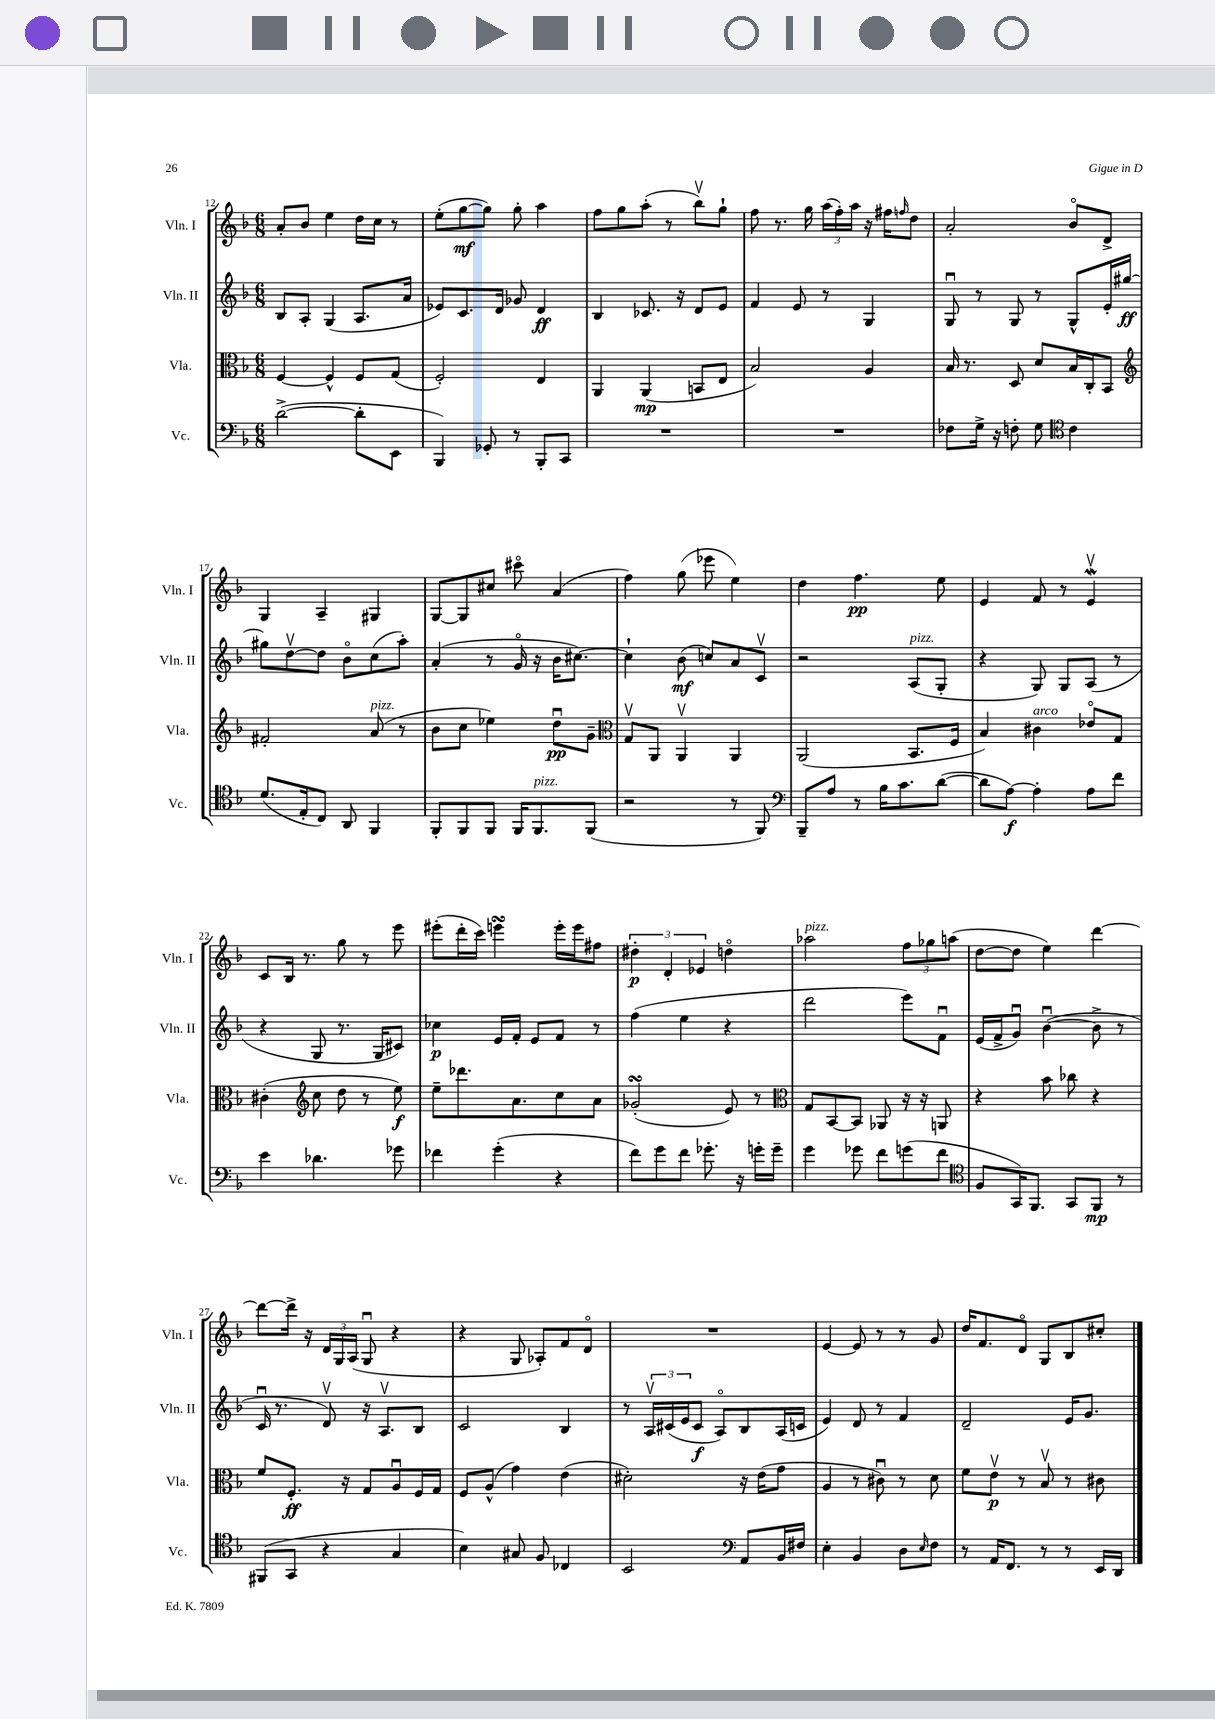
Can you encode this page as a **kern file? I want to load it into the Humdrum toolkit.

**kern	**kern	**kern	**kern
*staff4	*staff3	*staff2	*staff1
*clefF4	*clefC3	*clefG2	*clefG2
*k[b-]	*k[b-]	*k[b-]	*k[b-]
*M6/8	*M6/8	*M6/8	*M6/8
([2d^	[4F	8B-	8a'
.	.	8A'	8b-
.	4F^^]	(4G	4ee
8d']	8F	8.A	16dd
.	.	.	16cc
8EE	(8G	.	8r
.	.	16a	.
=	=	=	=
4BBB-)	2F')	8e-)	(8ee'
.	.	8.c	[8gg
8GG-'	.	.	8gg])
.	.	16d	.
8r	.	8g-	8gg'
8BBB-'	4E	4d	4aa
8CC	.	.	.
=	=	=	=
2.r	4AA	4B-	8ff
.	.	.	8gg
.	(4AA	8.c-	(8aa'
.	.	.	8r
.	.	16r	.
.	8BB	8d	8bb-v)
.	8E	8e	8gg`
=	=	=	=
2.r	2B-)	4f	8ff
.	.	.	8.r
.	.	8e	.
.	.	.	16gg
.	.	8r	(24aa
.	.	.	24ff')
.	.	.	24aa
.	4A	4G	16r
.	.	.	16ff#
.	.	.	16qqff
.	.	.	8dd
=	=	=	=
8F-	16B-	8Gu	2a'
.	8.r	.	.
16G^	.	8r	.
16r	.	.	.
8F'	8D	8G	.
8G	8d	8r	.
*clefC4	*	*	*
4c	16B-	8G^^	8b-o
.	16C'	.	.
.	8BB-	16e'	8d^
.	.	[16gg#	.
=	=	=	=
*	*clefG2	*	*
(8.d	2f#'	8gg#]	4G
.	.	[8ddv	.
16E'	.	.	.
8C)	.	8dd]	4A~
8AA	.	8b-o	.
4FF	(8a	(8cc	4G#
.	8r	8aa')	.
=	=	=	=
8FF'	8b-	(4a'	[8G
8FF	8cc	.	8G]
8FF	4ee-)	8r	8cc#
16FF	.	16go	8ccc#o
8.FF	.	16r	.
.	8ddu	16b-	(4a
.	.	[8.cc#)	.
(8FF	8g~	.	.
=	=	=	=
*	*clefC3	*	*
2r	8Gv	4cc#`]	4ff)
.	8AA	.	.
.	4AAv	(8b-	(8gg
.	.	8cc)	8eee-
8r	4AA	8a	4ee)
8FF)	.	8cv	.
=	=	=	=
*clefF4	*	*	*
8BBB-~	(2AA	2r	4dd
8A	.	.	.
8r	.	.	4.ff
16B-	.	.	.
8.c	.	.	.
.	8.BB-	(8A	.
([8d	.	8G'	8ee
.	16F	.	.
=	=	=	=
8d]	4B-)	4r	4e
[8A)	.	.	.
4A']	4c#	8G)	8f
.	.	8G	8r
8A	8e-o	(8A	4ev
8f	8G	8r	.
=	=	=	=
4e	(4c#'	4r	8c
.	.	.	16B-
.	.	.	8.r
*	*clefG2	*	*
4.d-	8cc	8G	.
.	8dd	8.r	8gg
.	8r	.	8r
.	.	16G	.
8g-	8ee)	8c#)	8eee
=	=	=	=
4f-	8ee~	4cc-	(8eee#'
.	8.ddd-	.	16ddd'
.	.	.	16ccc)
(4g'	.	16e	4eee
.	8.a	16f'	.
.	.	8e	.
4r	8cc	8f	16eee'
.	.	.	16eee
.	8a	8r	8ff#
=	=	=	=
8f)	(2g-'	(4ff	6dd#'
8g	.	.	.
.	.	.	6d'
8f	.	4ee	.
.	.	.	6e-
8.g-'	.	.	.
.	8e)	4r	4ddo
16r	.	.	.
16g'	8r	.	.
16g~	.	.	.
=	=	=	=
*	*clefC3	*	*
4g	8G	2ddd	2aa-
.	[8BB-	.	.
8g-	8BB-]	.	.
8f	8AA-	.	.
(8g	16r	8eee)	12ff
.	16r	.	.
.	.	.	12gg-
8f	8AA	8fu	.
.	.	.	(12aa
=	=	=	=
*clefC4	*	*	*
8F	4r	(16e	[8dd
.	.	16f^	.
16GG)	.	8gu)	8dd]
8.FF	.	.	.
.	8b-	([4b-u	4ee)
8GG	8cc-	.	.
8FF	4r	8b-^]	[4ddd
8r	.	8r	.
=	=	=	=
(8FF#	8f	16cu	8ddd_
.	.	8.r	.
8GG	8.F'	.	16ddd^]
.	.	.	16r
4r	.	8dv)	24d
.	.	.	24G
.	16r	.	.
.	.	.	(24A
.	8G	16r	8Gu
.	.	8.Av	.
4G	8Au	.	4r
.	16F	8B-	.
.	16G	.	.
=	=	=	=
4B-)	8F	2c	4r
.	(8A^^	.	.
8G#	4g)	.	8G
8F	.	.	8A-')
4C-	(4e	4B-	8f
.	.	.	8do
=	=	=	=
2BB-	2d#')	8r	2.r
.	.	24Av	.
.	.	(24c#	.
.	.	24e	.
.	.	8c#	.
.	.	8Ao)	.
*clefF4	*	*	*
8AA	16r	8B-	.
.	(16e	.	.
16BB-	8g	(16A	.
16F#	.	16c	.
=	=	=	=
4E'	4A	4e)	[4e
4BB-	8r	8d	8e]
.	8c#u)	8r	8r
8D	8r	4f	8r
16qqE	.	.	.
8F	8d	.	8g
=	=	=	=
8r	8f	2d~	16dd
.	.	.	8.f
16AA	8ev	.	.
8.FF	.	.	.
.	8r	.	8do
8r	8B-v	.	8G
8r	8r	16e	8B-
.	.	8.g	.
16EE	8c#	.	8cc#'
16DD	.	.	.
==	==	==	==
*-	*-	*-	*-
